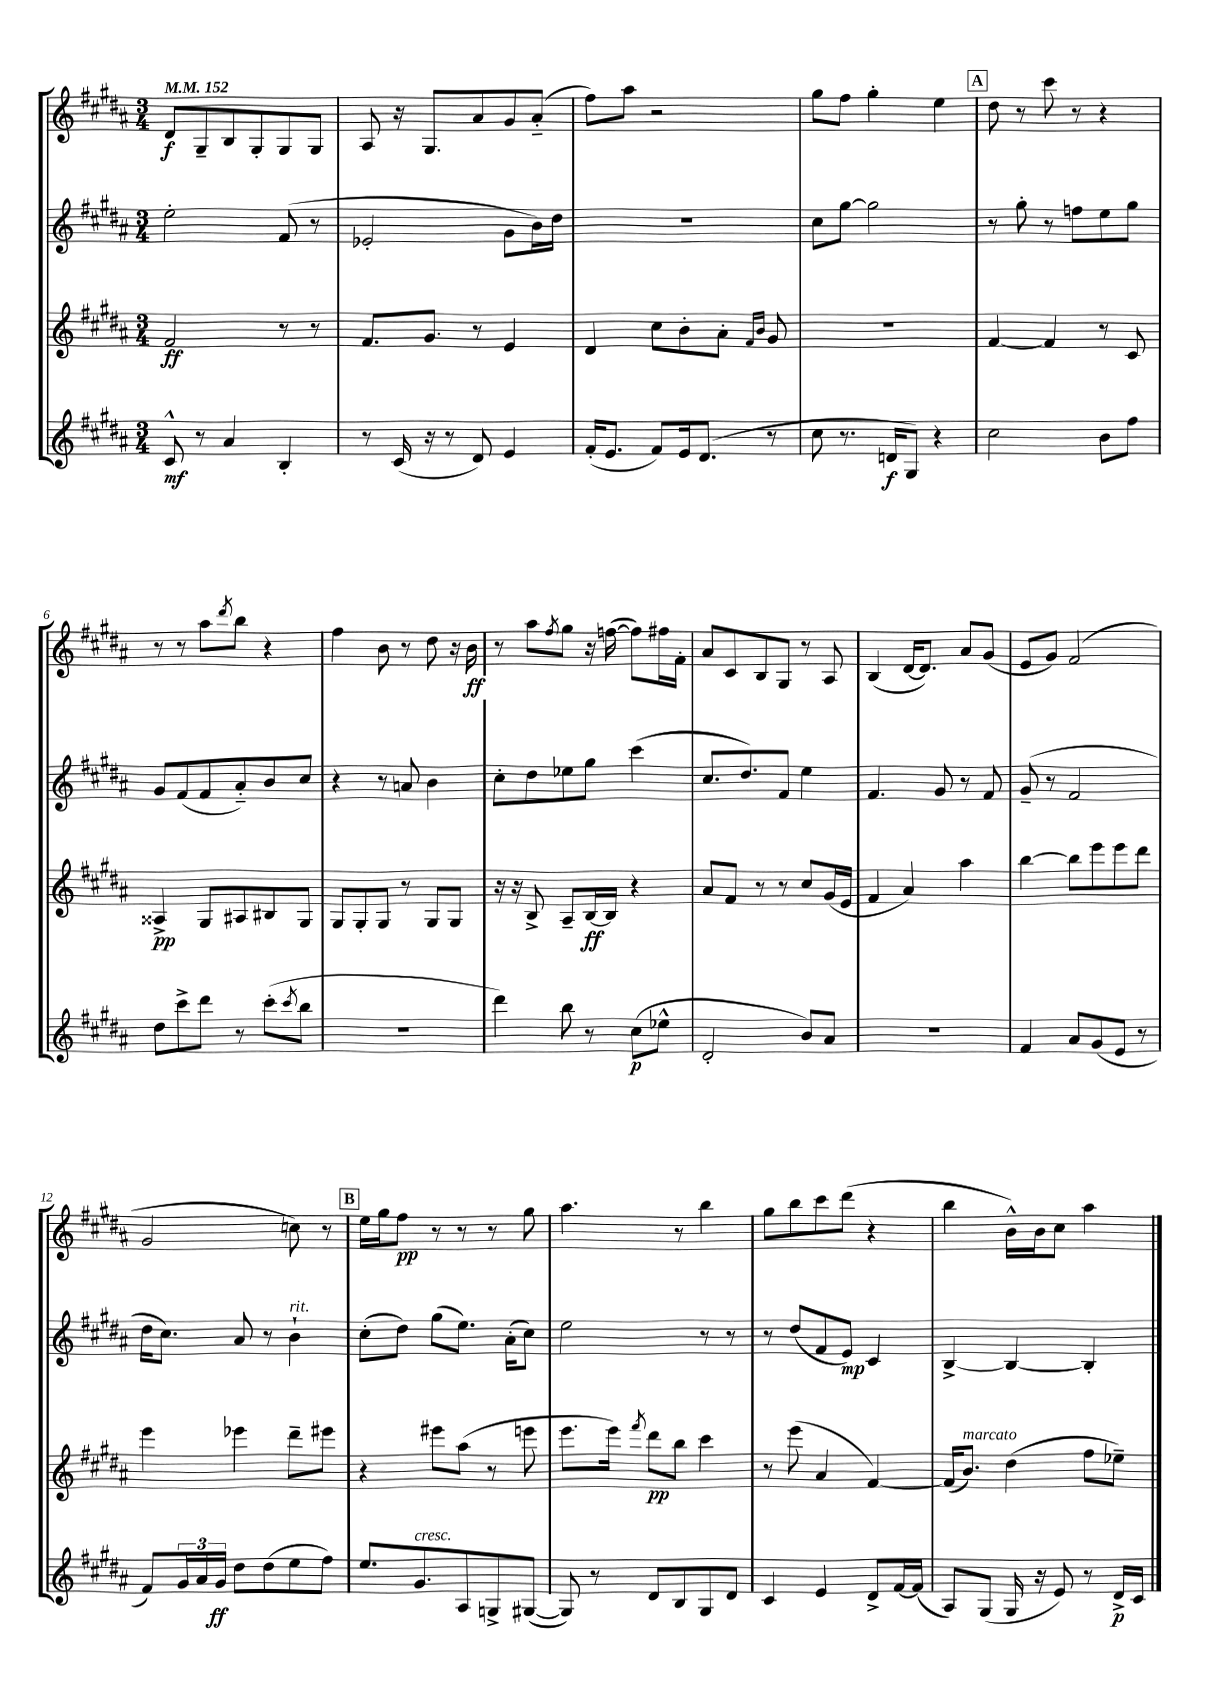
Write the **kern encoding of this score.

**kern	**dynam	**kern	**dynam	**kern	**dynam	**kern	**dynam
*part4	*part4	*part3	*part3	*part2	*part2	*part1	*part1
*staff4	*staff4	*staff3	*staff3	*staff2	*staff2	*staff1	*staff1
*clefG2	*	*clefG2	*	*clefG2	*	*clefG2	*
*k[f#c#g#d#a#]	*	*k[f#c#g#d#a#]	*	*k[f#c#g#d#a#]	*	*k[f#c#g#d#a#]	*
*M3/4	*	*M3/4	*	*M3/4	*	*M3/4	*
*MM152	*	*MM152	*	*MM152	*	*MM152	*
=1	=1	=1	=1	=1	=1	=1	=1
8c#^^/	mf	2f#/	ff	2ee'\	.	8d#/L	f
8r	.	.	.	.	.	8G#~/	.
4a#/	.	.	.	.	.	8B/	.
.	.	.	.	.	.	8G#'/	.
4B'/	.	8r	.	(8f#/	.	8G#/	.
.	.	8r	.	8r	.	8G#/J	.
=2	=2	=2	=2	=2	=2	=2	=2
8r	.	8.f#/L	.	2e-X'/	.	8A#/	.
(16c#/	.	.	.	.	.	16r	.
16r	.	8.g#/J	.	.	.	8.G#/L	.
8r	.	.	.	.	.	.	.
8d#/)	.	8r	.	.	.	8a#/	.
4e/	.	4e/	.	8g#\L	.	8g#/	.
.	.	.	.	16b\L)	.	(8a#/J	.
.	.	.	.	16dd#\JJ	.	.	.
=3	=3	=3	=3	=3	=3	=3	=3
(16f#'/KL	.	4d#/	.	2.r	.	8ff#\L)	.
8.e/J	.	.	.	.	.	.	.
.	.	.	.	.	.	8aa#\J	.
8f#/L)	.	8cc#\L	.	.	.	2r	.
16e/k	.	8b'\	.	.	.	.	.
(8.d#/J	.	.	.	.	.	.	.
.	.	8a#'\J	.	.	.	.	.
.	.	16qqf#/LL	.	.	.	.	.
.	.	16qqb/JJ	.	.	.	.	.
8r	.	8g#/	.	.	.	.	.
=4	=4	=4	=4	=4	=4	=4	=4
8cc#\	.	2.r	.	8cc#\L	.	8gg#\L	.
8.r	.	.	.	[8gg#\J	.	8ff#\J	.
.	.	.	.	2gg#\]	.	4gg#'\	.
16dn/KL	f	.	.	.	.	.	.
8G#/J)	.	.	.	.	.	.	.
4r	.	.	.	.	.	4ee\	.
!!LO:REH:place=s1:t=A
=5	=5	=5	=5	=5	=5	=5	=5
2cc#\	.	[4f#/	.	8r	.	8dd#\	.
.	.	.	.	8gg#'\	.	8r	.
.	.	4f#/]	.	8r	.	8ccc#\	.
.	.	.	.	8ffn\L	.	8r	.
8b\L	.	8r	.	8ee\	.	4r	.
8ff#\J	.	8c#/	.	8gg#\J	.	.	.
!!LO:LB:g=z
=6	=6	=6	=6	=6	=6	=6	=6
8dd#\L	.	4A##X^/	pp	8g#/L	.	8r	.
8ccc#^\	.	.	.	(8f#/	.	8r	.
8ddd#\J	.	8G#/L	.	8f#/	.	8aa#\L	.
.	.	.	.	.	.	8qddd#/	.
8r	.	8A#X/	.	8a#/)	.	8bb\J	.
(8ccc#'\L	.	8B#X/	.	8b/	.	4r	.
8qccc#/	.	.	.	.	.	.	.
8bb\J	.	8G#/J	.	8cc#/J	.	.	.
=7	=7	=7	=7	=7	=7	=7	=7
2.r	.	8G#/L	.	4r	.	4ff#\	.
.	.	8G#'/	.	.	.	.	.
.	.	8G#/J	.	8r	.	8b\	.
.	.	8r	.	8an/	.	8r	.
.	.	8G#/L	.	4b\	.	8dd#\	.
.	.	8G#/J	.	.	.	16r	.
.	.	.	.	.	.	16b\	ff
=8	=8	=8	=8	=8	=8	=8	=8
4ddd#\)	.	16r	.	8cc#'\L	.	8r	.
.	.	16r	.	.	.	.	.
.	.	8B^/	.	8dd#\	.	8aa#\L	.
.	.	.	.	.	.	8qff#/	.
8bb\	.	8A#~/L	.	8ee-X\	.	8gg#\J	.
8r	.	[16B/L	ff	8gg#\J	.	16r	.
.	.	16B/JJ]	.	.	.	([16ffn\	.
(8cc#\L	p	4r	.	(4ccc#\	.	8ff\L])	.
8ee-X^^\J	.	.	.	.	.	16ff#X\L	.
.	.	.	.	.	.	16f#'\JJ	.
=9	=9	=9	=9	=9	=9	=9	=9
2d#'/	.	8a#/L	.	8.cc#/L	.	8a#/L	.
.	.	8f#/J	.	.	.	8c#/	.
.	.	.	.	8.dd#/)	.	.	.
.	.	8r	.	.	.	8B/	.
.	.	8r	.	8f#/J	.	8G#/J	.
8b/L)	.	8cc#/L	.	4ee\	.	8r	.
8a#/J	.	(16g#/L	.	.	.	8A#/	.
.	.	16e/JJ	.	.	.	.	.
=10	=10	=10	=10	=10	=10	=10	=10
2.r	.	4f#/	.	4.f#/	.	(4B/	.
.	.	4a#/)	.	.	.	[16d#/KL	.
.	.	.	.	.	.	8.d#/J])	.
.	.	.	.	8g#/	.	.	.
.	.	4aa#\	.	8r	.	8a#/L	.
.	.	.	.	8f#/	.	(8g#/J	.
=11	=11	=11	=11	=11	=11	=11	=11
4f#/	.	[4bb\	.	(8g#~/	.	8e/L	.
.	.	.	.	8r	.	8g#/J)	.
8a#/L	.	8bb\L]	.	2f#/	.	(2f#/	.
(8g#/	.	8eee\	.	.	.	.	.
8e/J	.	8eee\	.	.	.	.	.
8r	.	8ddd#\J	.	.	.	.	.
!!LO:LB:g=z
=12	=12	=12	=12	=12	=12	=12	=12
8f#/L)	.	4eee\	.	16dd#\KL	.	2g#/	.
.	.	.	.	8.cc#\J)	.	.	.
24g#/L	.	.	.	.	.	.	.
24a#/	.	.	.	.	.	.	.
24g#/JJ	ff	.	.	.	.	.	.
8dd#\L	.	4eee-X\	.	8a#/	.	.	.
(8dd#\	.	.	.	8r	.	.	.
!	!	!	!	!LO:TX:a:i:t=rit.	!	!	!
8ee\	.	8ddd#~\L	.	4b`\	.	8ccn\)	.
8ff#\J)	.	8eee#X\J	.	.	.	8r	.
!!LO:REH:place=s1:t=B
=13	=13	=13	=13	=13	=13	=13	=13
8.ee/L	.	4r	.	(8cc#'\L	.	16ee\LL	.
.	.	.	.	.	.	16gg#\J	.
.	.	.	.	8dd#\J)	.	8ff#\J	pp
!LO:TX:a:i:t=cresc.	!	!	!	!	!	!	!
8.g#/	.	.	.	.	.	.	.
.	.	8eee#X\L	.	(8gg#\L	.	8r	.
8A#/	.	(8aa#\J	.	8.ee\J)	.	8r	.
8Gn^/	.	8r	.	.	.	8r	.
.	.	.	.	(16a#'\KL	.	.	.
([8G#X/J	.	8eeen\	.	8cc#\J)	.	8gg#\	.
=14	=14	=14	=14	=14	=14	=14	=14
8G#/])	.	8.eee\L	.	2ee\	.	4.aa#\	.
8r	.	.	.	.	.	.	.
.	.	16eee\Jk)	.	.	.	.	.
.	.	8qfff#/	.	.	.	.	.
8d#/L	.	8ddd#\L	pp	.	.	.	.
8B/	.	8bb\J	.	.	.	8r	.
8G#/	.	4ccc#\	.	8r	.	4bb\	.
8d#/J	.	.	.	8r	.	.	.
=15	=15	=15	=15	=15	=15	=15	=15
4c#/	.	8r	.	8r	.	8gg#\L	.
.	.	(8eee\	.	(8dd#/L	.	8bb\	.
4e/	.	4a#/	.	8f#/	.	8ccc#\	.
.	.	.	.	8e/J)	mp	(8ddd#\J	.
8d#^/L	.	[4f#/)	.	4c#/	.	4r	.
[16f#/L	.	.	.	.	.	.	.
(16f#/JJ]	.	.	.	.	.	.	.
=16	=16	=16	=16	=16	=16	=16	=16
8A#/L)	.	(16f#/KL]	.	[4B^/	.	4bb\	.
!	!	!LO:TX:a:i:t=marcato	!	!	!	!	!
.	.	8.b/J)	.	.	.	.	.
(8G#/J	.	.	.	.	.	.	.
16G#/	.	(4dd#\	.	4B/_	.	16b^^\LL)	.
16r	.	.	.	.	.	16b\J	.
8e/)	.	.	.	.	.	8cc#\J	.
8r	.	8ff#\L	.	4B'/]	.	4aa#\	.
16d#^/LL	p	8ee-X~\J)	.	.	.	.	.
16c#/JJ	.	.	.	.	.	.	.
==	==	==	==	==	==	==	==
*-	*-	*-	*-	*-	*-	*-	*-
